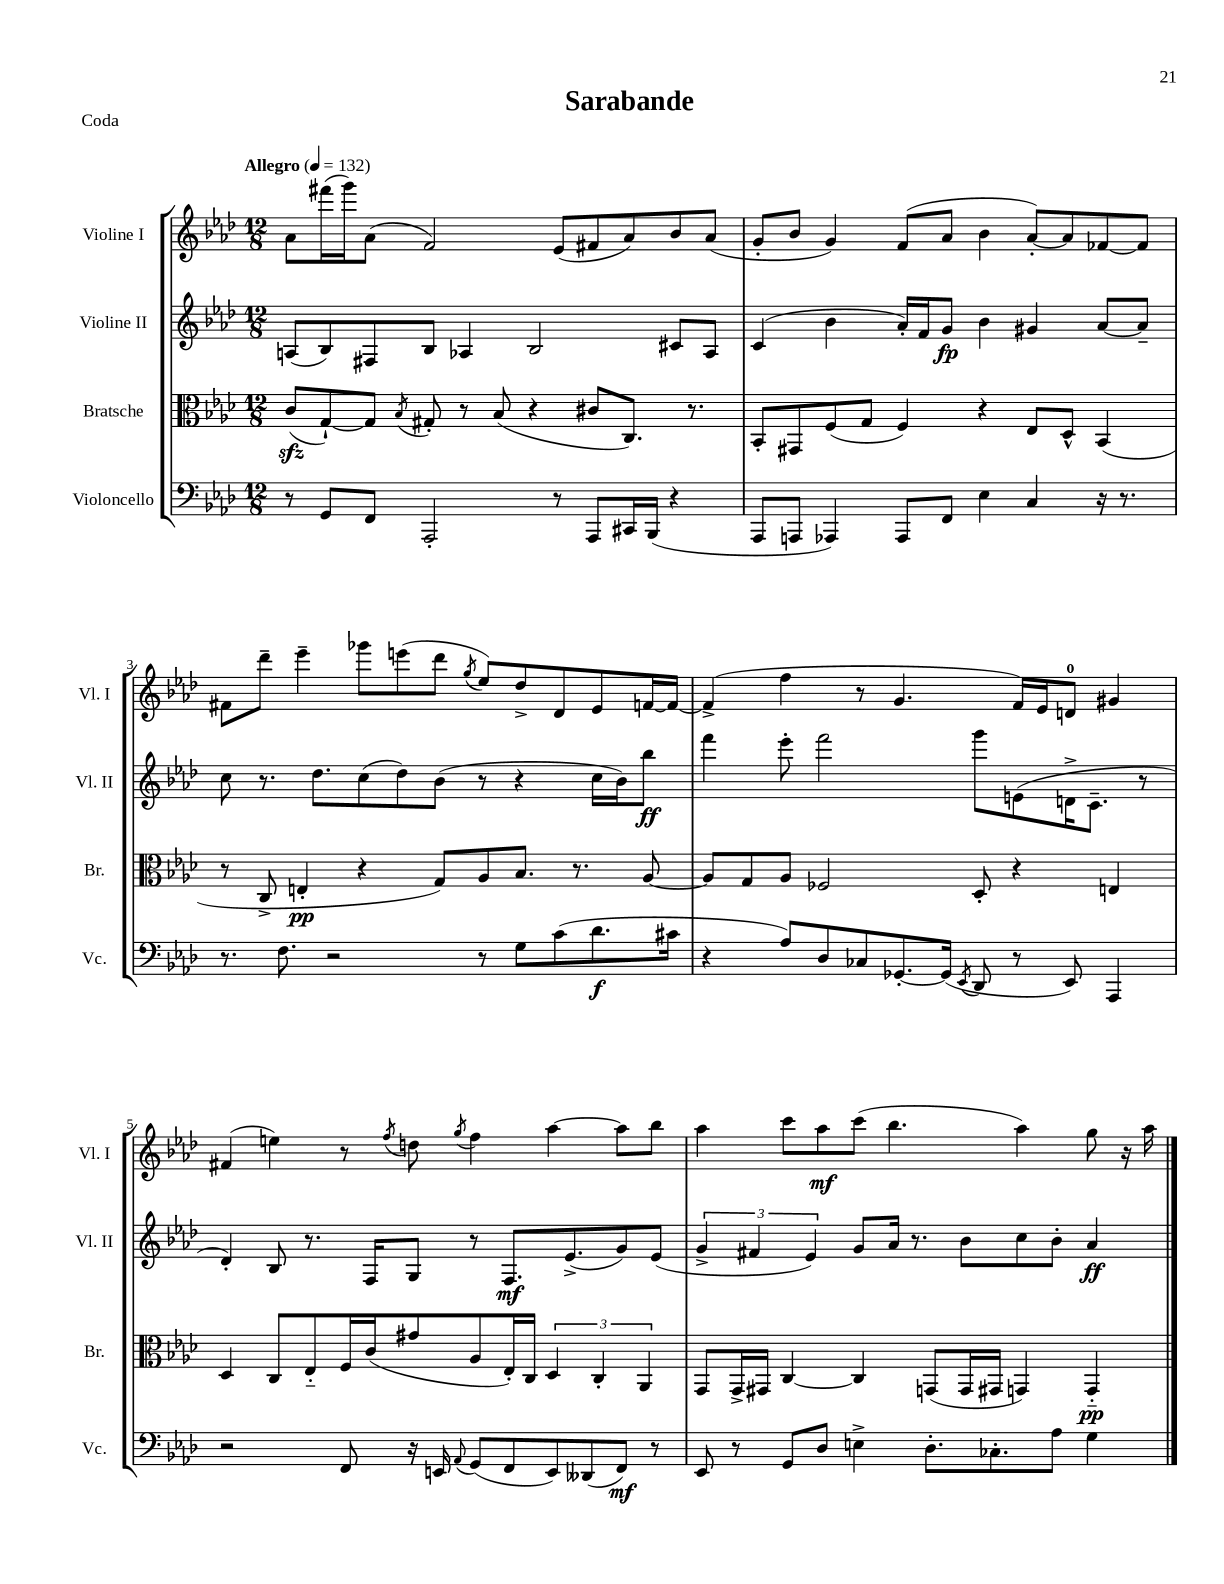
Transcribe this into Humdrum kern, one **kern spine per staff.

**kern	**kern	**kern	**kern
*staff4	*staff3	*staff2	*staff1
*clefF4	*clefC3	*clefG2	*clefG2
*k[b-e-a-d-]	*k[b-e-a-d-]	*k[b-e-a-d-]	*k[b-e-a-d-]
*M12/8	*M12/8	*M12/8	*M12/8
*MM132	*MM132	*MM132	*MM132
8r	(8c/L	(8A/L	8a-\L
8GG/L	[8G`/)	8B-/)	(16fff#\L
.	.	.	16ggg\J)
8FF/J	8G/]J	8F#/	(8a-\J
.	8qB-/	.	.
2AAA-'/	8G#'/	8B-/J	2f/)
.	8r	4A-/	.
.	(8B-/	.	.
.	4r	2B-/	.
8r	.	.	(8e-/L
8AAA-/L	8c#/L	.	8f#/
16CC#/L	8.C/J)	.	8a-/)
(16BBB-/JJ	.	.	.
4r	.	8c#/L	8b-/
.	8.r	.	.
.	.	8A-/J	(8a-/J
=	=	=	=
8AAA-/L	8BB-'/L	(4c/	8g'/L
8AAA/J	8GG#/	.	8b-/J
4AAA-/)	(8F/	4b-\	4g/)
.	8G/J	.	.
8AAA-/L	4F/)	16a-'/LL)	(8f/L
.	.	16f/J	.
8FF/J	.	8g/J	8a-/J
4E-\	4r	4b-\	4b-\
4C/	8E-/L	4g#/	[8a-'/L)
.	8D-^^/J	.	8a-/]
16r	(4BB-/	[8a-/L	[8f-/
8.r	.	.	.
.	.	8a-~/]J	8f-/]J
=	=	=	=
8.r	8r	8cc\	8f#\L
.	8C^/	8.r	8ddd-~\J
8.F\	.	.	.
.	4E'/	.	4eee-~\
.	.	8.dd-\L	.
2r	.	.	.
.	4r	(8cc\	8ggg-\L
.	.	8dd-\)	(8eee\
.	8G/L)	(8b-\J	8ddd-\J
.	.	.	8qgg/
8r	8A-/	8r	8ee-/L)
8G\L	8.B-/J	4r	8dd-^/
(8c\	.	.	8d-/
.	8.r	.	.
8.d-\	.	16cc\LL	8e-/
.	.	16b-\J)	.
.	[8A-/	8bb-\J	[16f/L
16c#\Jk	.	.	16f/_JJ
=	=	=	=
4r	8A-/]L	4fff\	(4f^/]
.	8G/	.	.
8A-/L)	8A-/J	8eee-'\	4ff\
8D-/	2F-/	2fff\	.
8C-/	.	.	8r
[8.GG-'/	.	.	4.g/
(16GG-/]Jk	.	.	.
8qEE-/	.	.	.
8DD-/	8D-'/	8ggg\L	.
8r	4r	(8e\	16f/LL)
.	.	.	16e-/J
8EE-/)	.	16d^\K	8d/J
.	.	8.c~\J	.
4AAA-/	4E/	.	4g#/
.	.	8r	.
=	=	=	=
2r	4D-/	4d-'/)	(4f#/
.	8C/L	8B-/	4ee\)
.	8E-'~/	8.r	.
8FF/	16F/L	.	8r
.	(16c/J	16F/LK	.
.	.	.	8qff/
16r	8g#/	8G/J	8dd\
16EE/	.	.	.
8qqAA-/	.	.	8qgg/
(8GG/L	8A-/	8r	4ff\
8FF/	16E-'/L)	8.F/L	.
.	16C/JJ	.	.
8EE/)	6D-/	.	[4aa-\
.	.	(8.e-^/	.
(8DD--/	.	.	.
.	6C'/	.	.
8FF/J)	.	8g/)	8aa-\]L
.	6AA-/	.	.
8r	.	(8e-/J	8bb-\J
=	=	=	=
8EE-/	8GG/L	6g^/	4aa-\
8r	16GG^/L	.	.
.	.	6f#/	.
.	16GG#/JJ	.	.
8GG/L	[4C/	.	8ccc\L
.	.	6e-/)	.
8D-/J	.	.	8aa-\
4E^\	4C/]	8g/L	(8ccc\J
.	.	16a-/Jk	4.bb-\
.	.	8.r	.
8.D-'\L	(8GG/L	.	.
.	16GG/L	8b-\L	.
8.C-'\	16GG#/JJ	.	.
.	4GG/)	8cc\	4aa-\)
8A-\J	.	8b-'\J	.
4G\	4GG'~/	4a-/	8gg\
.	.	.	16r
.	.	.	16aa-\
==	==	==	==
*-	*-	*-	*-
